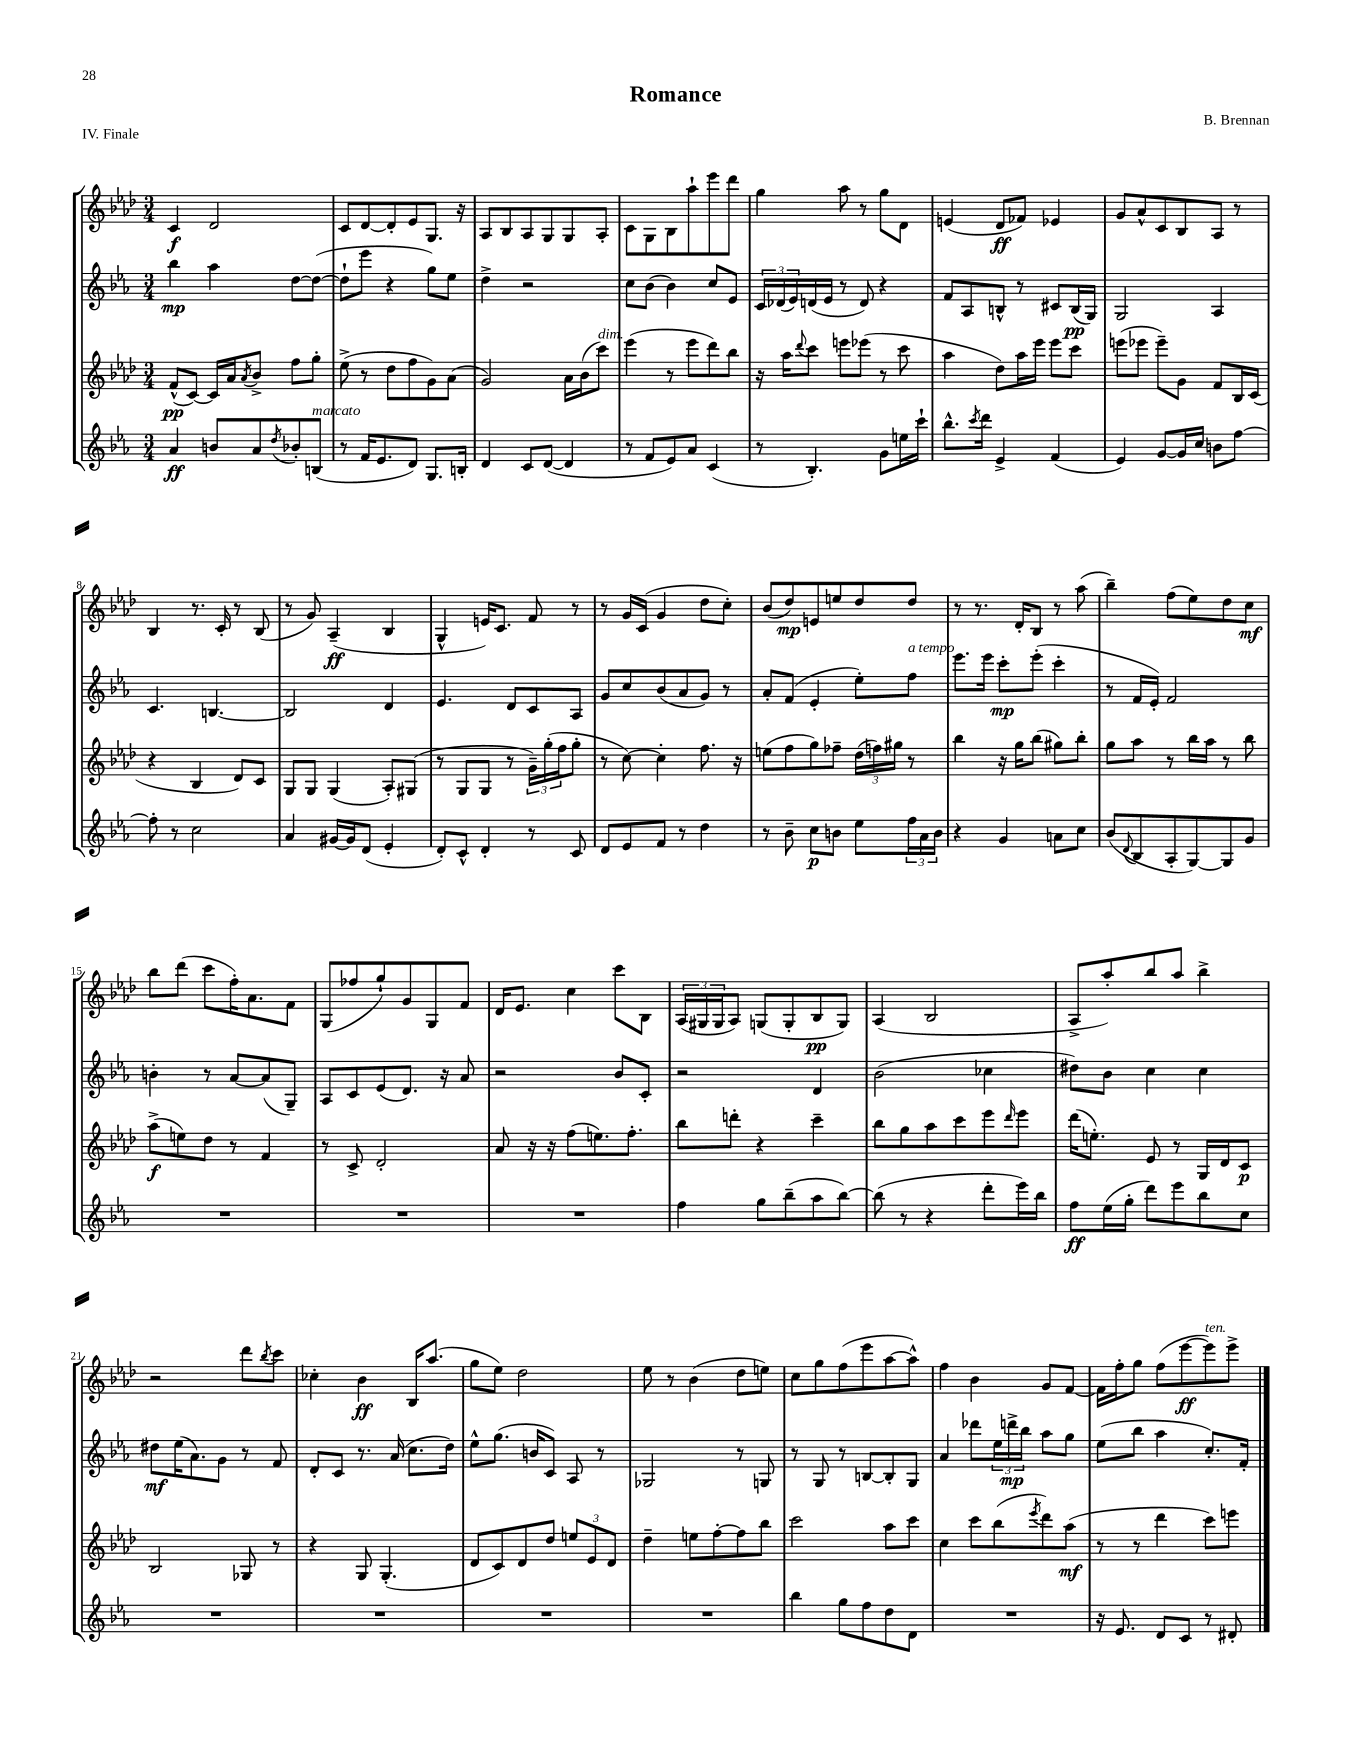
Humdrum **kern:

**kern	**kern	**kern	**kern
*staff4	*staff3	*staff2	*staff1
*clefG2	*clefG2	*clefG2	*clefG2
*k[b-e-a-]	*k[b-e-a-d-]	*k[b-e-a-]	*k[b-e-a-d-]
*M3/4	*M3/4	*M3/4	*M3/4
4a-	(8f^^	4bb-	4c
.	[8c)	.	.
8b	16c]	4aa-	2d-
.	16a-	.	.
.	8qa-	.	.
8a-	8b-^	.	.
8qdd	.	.	.
8b-'	8ff	[8dd	.
(8B	8gg'	(8dd_	.
=	=	=	=
8r	(8ee-^	8dd`]	8c
16f	8r	8eee-	[8d-
8.e-	.	.	.
.	8dd-	4r	8d-']
8d)	8ff	.	8e-
8.G	8g)	8gg)	8.G
.	(8a-	8ee-	.
16B'	.	.	16r
=	=	=	=
4d	2g)	4dd^	8A-
.	.	.	8B-
8c	.	2r	8A-
([8d	.	.	8G
4d]	16a-	.	8G
.	(16b-	.	.
.	8ccc)	.	8A-'
=	=	=	=
8r	(4eee-	8cc	8c
8f	.	(8b-	8G
8e-)	8r	4b-)	8B-
8a-	8eee-	.	8aa-`
(4c	8ddd-)	8cc	8eee-
.	8bb-	8e-	8ddd-
=	=	=	=
8r	16r	24c	4gg
.	.	(24d-	.
.	16aa-	.	.
.	.	24e-)	.
.	8qqddd-	.	.
4.B-')	8ccc	(16d	.
.	.	16e-	.
.	8eee	8r	8aa-
.	(8eee-	8d)	8r
8g	8r	4r	8gg
16ee	8ccc	.	8d-
16ccc`	.	.	.
=	=	=	=
8.bb-^^	4aa-	8f	(4e
.	.	8A-	.
8qccc	.	.	.
16ddd	.	.	.
4e-^	8dd-)	8B^^	8d-
.	16aa-	8r	8f-)
.	16eee-	.	.
(4f	8eee-	8c#	4e-
.	8ccc	(16B	.
.	.	16G)	.
=	=	=	=
4e-)	(8eee	2G	8g
.	8eee-	.	8a-^^
[8g	8eee-~)	.	8c
16g]	8g	.	8B-
16cc	.	.	.
8b	8f	4A-	8A-
[8ff	16B-	.	8r
.	(16c	.	.
=	=	=	=
8ff']	4r	4.c	4B-
8r	.	.	.
2cc	4B-	.	8.r
.	.	[4.B	.
.	.	.	16c'
.	8d-)	.	8r
.	8c	.	(8B-
=	=	=	=
4a-	8G	2B]	8r
.	8G	.	8g)
[16g#	(4G	.	(4A-~
16g#]	.	.	.
(8d	.	.	.
4e-'	8A-')	4d	4B-
.	(8G#	.	.
=	=	=	=
8d')	8r	4.e-	4G^^
8c^^	8G	.	.
4d'	8G	.	16e)
.	.	.	8.c
.	8r	8d	.
8r	24g~)	8c	8f
.	(24gg'	.	.
.	24ff	.	.
8c	8gg'	8A-	8r
=	=	=	=
8d	8r	8g	8r
8e-	[8cc)	8cc	16g
.	.	.	(16c
8f	4cc']	(8b-	4g
8r	.	8a-	.
4dd	8.ff	8g)	8dd-
.	.	8r	8cc')
.	16r	.	.
=	=	=	=
8r	(8ee	8a-'	(8b-
8b-~	8ff	(8f	8dd-)
8cc	8gg)	4e-'	8e
8b	8ff-~	.	8ee
8ee-	(24dd-	8ee-')	8dd-
.	24ff)	.	.
.	24gg#	.	.
24ff	8r	8ff	8dd-
24a-	.	.	.
24b	.	.	.
=	=	=	=
4r	4bb-	8.eee-	8r
.	.	.	8.r
.	.	16eee-	.
4g	16r	8ccc'	.
.	16gg	.	16d-'
.	(8bb-	(8eee-'	8B-
8a	8gg#)	4ccc'	8r
8cc	8bb-'	.	(8aa-
=	=	=	=
(8b-	8gg	8r	4bb-~)
8qqd	.	.	.
8B-	8aa-	16f	.
.	.	16e-')	.
8A-'	8r	2f	(8ff
[8G)	16bb-	.	8ee-)
.	16aa-	.	.
8G]	8r	.	8dd-
8g	8bb-	.	8cc
=	=	=	=
2.r	(8aa-^	4b'	8bb-
.	8ee)	.	(8ddd-
.	8dd-	8r	8ccc
.	8r	[8a-	16ff')
.	.	.	8.a-
.	4f	(8a-]	.
.	.	8G~)	8f
=	=	=	=
2.r	8r	8A-	(8G
.	8c^	8c	8ff-
.	2d-'	(8e-	8gg`)
.	.	8.d)	8g
.	.	.	8G
.	.	16r	.
.	.	8a-	8f
=	=	=	=
2.r	8a-	2r	16d-
.	.	.	8.e-
.	16r	.	.
.	16r	.	.
.	(8ff	.	4cc
.	8.ee)	.	.
.	.	8b-	8ccc
.	8.ff'	.	.
.	.	8c'	8B-
=	=	=	=
4ff	8bb-	2r	(24A-
.	.	.	24G#
.	.	.	24G#
.	8ddd'	.	8A-)
8gg	4r	.	(8G
(8bb-~	.	.	8G'
8aa-	4ccc~	4d	8B-
[8bb-)	.	.	8G)
=	=	=	=
(8bb-]	8bb-	(2b-	(4A-
8r	8gg	.	.
4r	8aa-	.	2B-
.	8ccc	.	.
8ddd'	8eee-	4cc-	.
.	16qqddd-	.	.
16eee-)	8eee-	.	.
16bb-	.	.	.
=	=	=	=
8ff	(16ddd-	8dd#)	8A-^
.	8.ee')	.	.
(16ee-	.	8b-	8aa-')
16gg'	.	.	.
8ddd)	8e-	4cc	8bb-
8eee-	8r	.	8aa-
8bb-	16G	4cc	4bb-^
.	16d-	.	.
8cc	8c	.	.
=	=	=	=
2.r	2B-	8dd#	2r
.	.	(16ee-	.
.	.	8.a-)	.
.	.	8g	.
.	8G-	8r	8ddd-
.	.	.	8qbb-
.	8r	8f	8ccc
=	=	=	=
2.r	4r	8d'	4cc-'
.	.	8c	.
.	8G	8.r	4b-
.	(4.G'	.	.
.	.	(16a-	.
.	.	8.cc	16B-
.	.	.	(8.aa-
.	.	16dd)	.
=	=	=	=
2.r	8d-	8ee-^^	8gg
.	8c)	(8.gg	8ee-)
.	8d-	.	2dd-
.	.	16b	.
.	8dd-	8c)	.
.	12ee	8A-	.
.	12e-	.	.
.	.	8r	.
.	12d-	.	.
=	=	=	=
2.r	4dd-~	2G-	8ee-
.	.	.	8r
.	8ee	.	(4b-
.	[8ff'	.	.
.	8ff]	8r	8dd-
.	8bb-	8G	8ee)
=	=	=	=
4bb-	2ccc	8r	8cc
.	.	8G	8gg
8gg	.	8r	(8ff
8ff	.	[8B	8eee-
8dd	8aa-	8B']	[8aa-
8d	8ccc	8G	8aa-^^])
=	=	=	=
2.r	4cc	4a-	4ff
.	8ccc	8ddd-	4b-
.	(8bb-	24ee-	.
.	.	24ddd^	.
.	.	24bb-	.
.	8qeee-	.	.
.	8ddd-)	8aa-	8g
.	(8aa-	8gg	[8f
=	=	=	=
16r	8r	(8ee-	16f]
8.e-	.	.	16ff'
.	8r	8bb-	8gg
8d	4ddd-	4aa-	(8ff
8c	.	.	[8eee-
8r	8ccc)	8.cc')	8eee-])
8d#'	8eee	.	8eee-^
.	.	16f'	.
==	==	==	==
*-	*-	*-	*-
